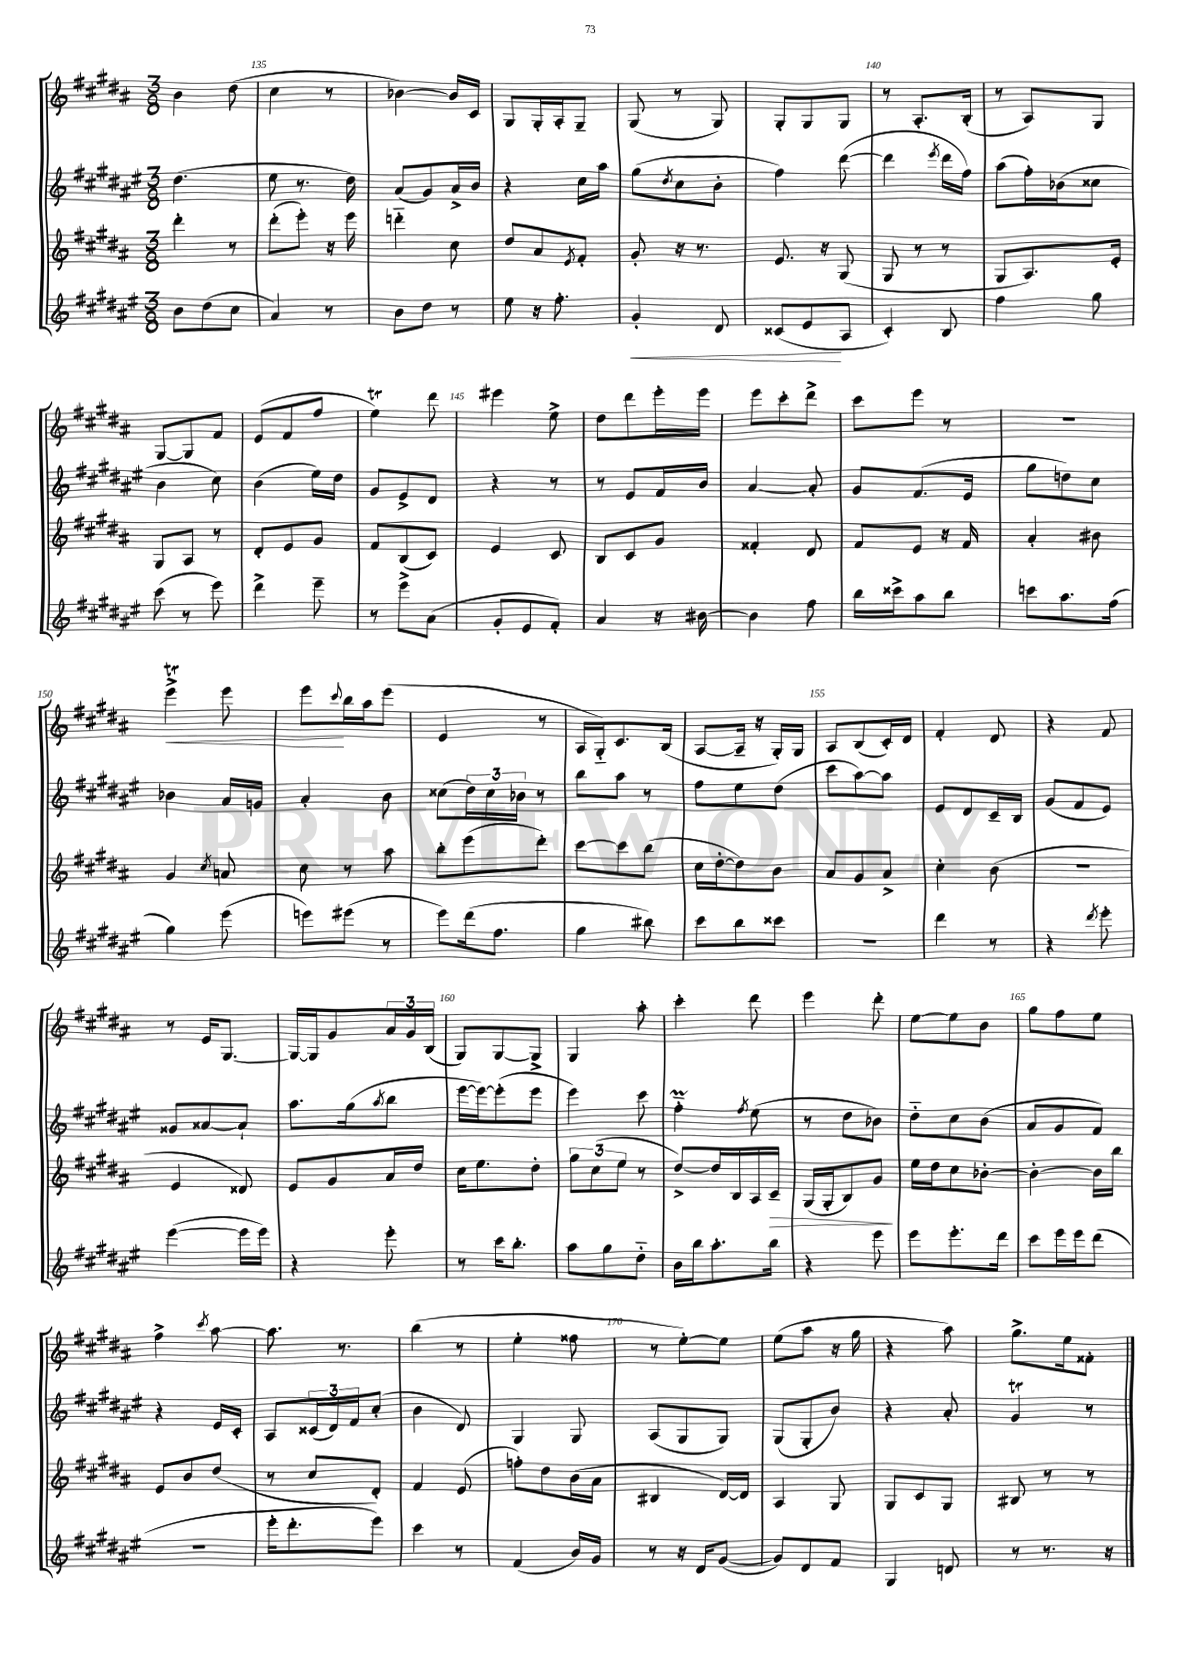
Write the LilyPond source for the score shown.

<<
\new StaffGroup <<
\new Staff = "s0" {
    \clef treble \key b \major \numericTimeSignature \time 3/8
    b'4 dis''8( |
    cis''4 r8 |
    bes'4~) bes'16 cis'16 |
    gis8 gis16-. ais16-. gis8-- |
    gis8( r8 gis8) |
    gis8-. gis8 gis8 |
    r8 ais8.-. b16-.( |
    r8 ais8) gis8 |
    gis8~ gis8 fis'8 |
    e'8( fis'8 fis''8 |
    e''4\trill) dis'''8 |
    eis'''4 e''8-> |
    dis''8 dis'''8 e'''16-. e'''16 |
    e'''8 cis'''8-. dis'''8-> |
    cis'''8 e'''8 r8 |
    R4. |
    e'''4->\trill\< e'''8 |
    e'''8\! \appoggiatura { cis'''8 } b''16 ais''16 e'''8( |
    e'4 r8 |
    ais16 gis16-_) cis'8. b16( |
    ais8~ ais16-- r16 gis16-.) gis16 |
    ais8 b8( cis'16-.) dis'16 |
    fis'4-. dis'8 |
    r4 fis'8 |
    r8 e'16 gis8.~ |
    gis16~ gis16 gis'8 \tuplet 3/2 { ais'16 gis'16 b16( } |
    gis8) gis8~ gis8-> |
    gis4 ais''8-. |
    cis'''4-. dis'''8 |
    e'''4 dis'''8-. |
    e''8~ e''8 b'8 |
    gis''8 fis''8 e''8 |
    fis''4-> \acciaccatura { cis'''8 } ais''8~ |
    ais''8. r8. |
    b''4( r8 |
    e''4-. fisis''8 |
    r8 e''8~-.) e''8 |
    e''8( ais''8 r16 gis''16 |
    r4 ais''8) |
    gis''8.-> e''16 fisis'8-. \bar "|." |
}
\new Staff = "s1" {
    \clef treble \key fis \major \numericTimeSignature \time 3/8
    dis''4.( |
    eis''8 r8. dis''16) |
    ais'8( gis'8) ais'16-> b'16 |
    r4 cis''16 ais''16 |
    gis''8( \acciaccatura { dis''8 } cis''8 b'8-. |
    fis''4) dis'''8~( |
    dis'''4 \acciaccatura { eis'''8 } dis'''16 fis''16) |
    ais''8( fis''16-.) bes'16( cisis''8 |
    b'4 cis''8) |
    b'4( eis''16) dis''16 |
    gis'8 eis'8-> dis'8 |
    r4 r8 |
    r8 eis'8 fis'16 b'16 |
    ais'4~ ais'8-. |
    gis'8 fis'8.( eis'16 |
    gis''8 d''8) cis''8 |
    bes'4 ais'16 g'16 |
    ais'4-. b'8 |
    cisis''8( \tuplet 3/2 { dis''16) cisis''16 bes'16 } r8 |
    b''8 ais''8 r8 |
    fis''8 eis''8 dis''8( |
    cis'''8 ais''8~) ais''8 |
    eis'8 dis'8 cis'16-- b16 |
    gis'8( fis'8 eis'8) |
    gisis'8 aisis'8~ aisis'8-! |
    ais''8. gis''16( \acciaccatura { ais''8 } b''8 |
    eis'''16~ eis'''16~) eis'''8-.( eis'''8 |
    eis'''4) cis'''8 |
    fis''4-_\prall \acciaccatura { fis''8 } eis''8( |
    r8 dis''8 bes'8) |
    dis''8-_ cis''8 b'8( |
    ais'8 gis'8 fis'8) |
    r4 eis'16 cis'16-. |
    ais8 \tuplet 3/2 { cisis'16( dis'16) fis'16 } cis''8-.( |
    b'4 dis'8) |
    gis4 gis8 |
    ais8( gis8 gis8) |
    gis8( gis8-. b'8) |
    r4 ais'8-. |
    gis'4\trill r8 \bar "|." |
}
\new Staff = "s2" {
    \clef treble \key b \major \numericTimeSignature \time 3/8
    dis'''4-. r8 |
    dis'''8-.( e'''8-.) r16 e'''16 |
    d'''4-_ cis''8 |
    dis''8 ais'8 \acciaccatura { e'8 } fis'8-. |
    gis'8-. r16 r8. |
    e'8. r16 gis8( |
    gis8 r8 r8 |
    gis8 ais8.) e'16-. |
    gis8 ais8 r8 |
    dis'8-. e'8 gis'8 |
    fis'8 b8( cis'8) |
    e'4 cis'8 |
    b8 cis'8 gis'8 |
    fisis'4-. dis'8 |
    fis'8 e'8 r16 fis'16 |
    ais'4-. bis'8 |
    gis'4 \acciaccatura { cis''8 } a'8 |
    cis''8 r8 ais''8 |
    b''8-. e'''8( dis'''8-.) |
    cis'''8~ cis'''8 b''8( |
    cis''16 dis''16~-. dis''8) b'8 |
    ais'8 gis'8 ais'8-> |
    cis''4-. b'8( |
    R4. |
    e'4 disis'8) |
    e'8 gis'8 ais'16 dis''16 |
    cis''16 e''8. dis''8-. |
    \tuplet 3/2 { gis''8 cis''8( e''8 } r8 |
    dis''8~->) dis''16 b16 ais16 cis'16--\> |
    gis16( gis16-. b8) gis'8\! |
    e''16 dis''16 cis''8 bes'8~-. |
    bes'4~-. bes'16 b''16 |
    e'8 b'8 dis''8( |
    r8 cis''8 dis'8-.) |
    fis'4 e'8( |
    f''8-.) dis''8 b'16( ais'16 |
    bis4 dis'16~) dis'16 |
    ais4 gis8 |
    gis8 cis'8 gis8 |
    bis8 r8 r8 \bar "|." |
}
\new Staff = "s3" {
    \clef treble \key fis \major \numericTimeSignature \time 3/8
    b'8 dis''8( cis''8 |
    ais'4) r8 |
    b'8 dis''8 r8 |
    eis''8 r16 fis''8.-. |
    gis'4-.\< dis'8 |
    cisis'8( eis'8\! ais8 |
    cis'4-.) b8 |
    fis''4 gis''8 |
    cis'''8( r8 eis'''8) |
    dis'''4-> eis'''8-- |
    r8 eis'''8-> ais'8( |
    gis'8-. eis'8 fis'8-.) |
    ais'4 r16 bis'16~ |
    bis'4 fis''8 |
    b''16 cisis'''16-> ais''8 b''8 |
    c'''8 ais''8. fis''16( |
    gis''4) eis'''8( |
    e'''8) eis'''8( r8 |
    eis'''8) dis'''16( fis''8. |
    gis''4 bis''8) |
    cis'''8 b''8 cisis'''8 |
    R4. |
    dis'''4 r8 |
    r4 \acciaccatura { dis'''8 } eis'''8-. |
    eis'''4~( eis'''16 eis'''16) |
    r4 eis'''8-. |
    r8 cis'''16 b''8.-. |
    ais''8 gis''8 dis''8-_ |
    b'16 b''16 ais''8.-. b''16 |
    r4 eis'''8 |
    eis'''8 eis'''8.-. dis'''16 |
    cis'''8 eis'''16 eis'''16 dis'''8( |
    R4. |
    eis'''16-. dis'''8.-. eis'''8) |
    cis'''4 r8 |
    fis'4( b'16) gis'16 |
    r8 r16 dis'16 gis'8~( |
    gis'8) dis'8 fis'8 |
    gis4 d'8 |
    r8 r8. r16 \bar "|." |
}
>>
>>
\layout { \context { \Score currentBarNumber = #134 \override BarNumber.break-visibility = ##(#f #t #t) barNumberVisibility = #(every-nth-bar-number-visible 5) } }
